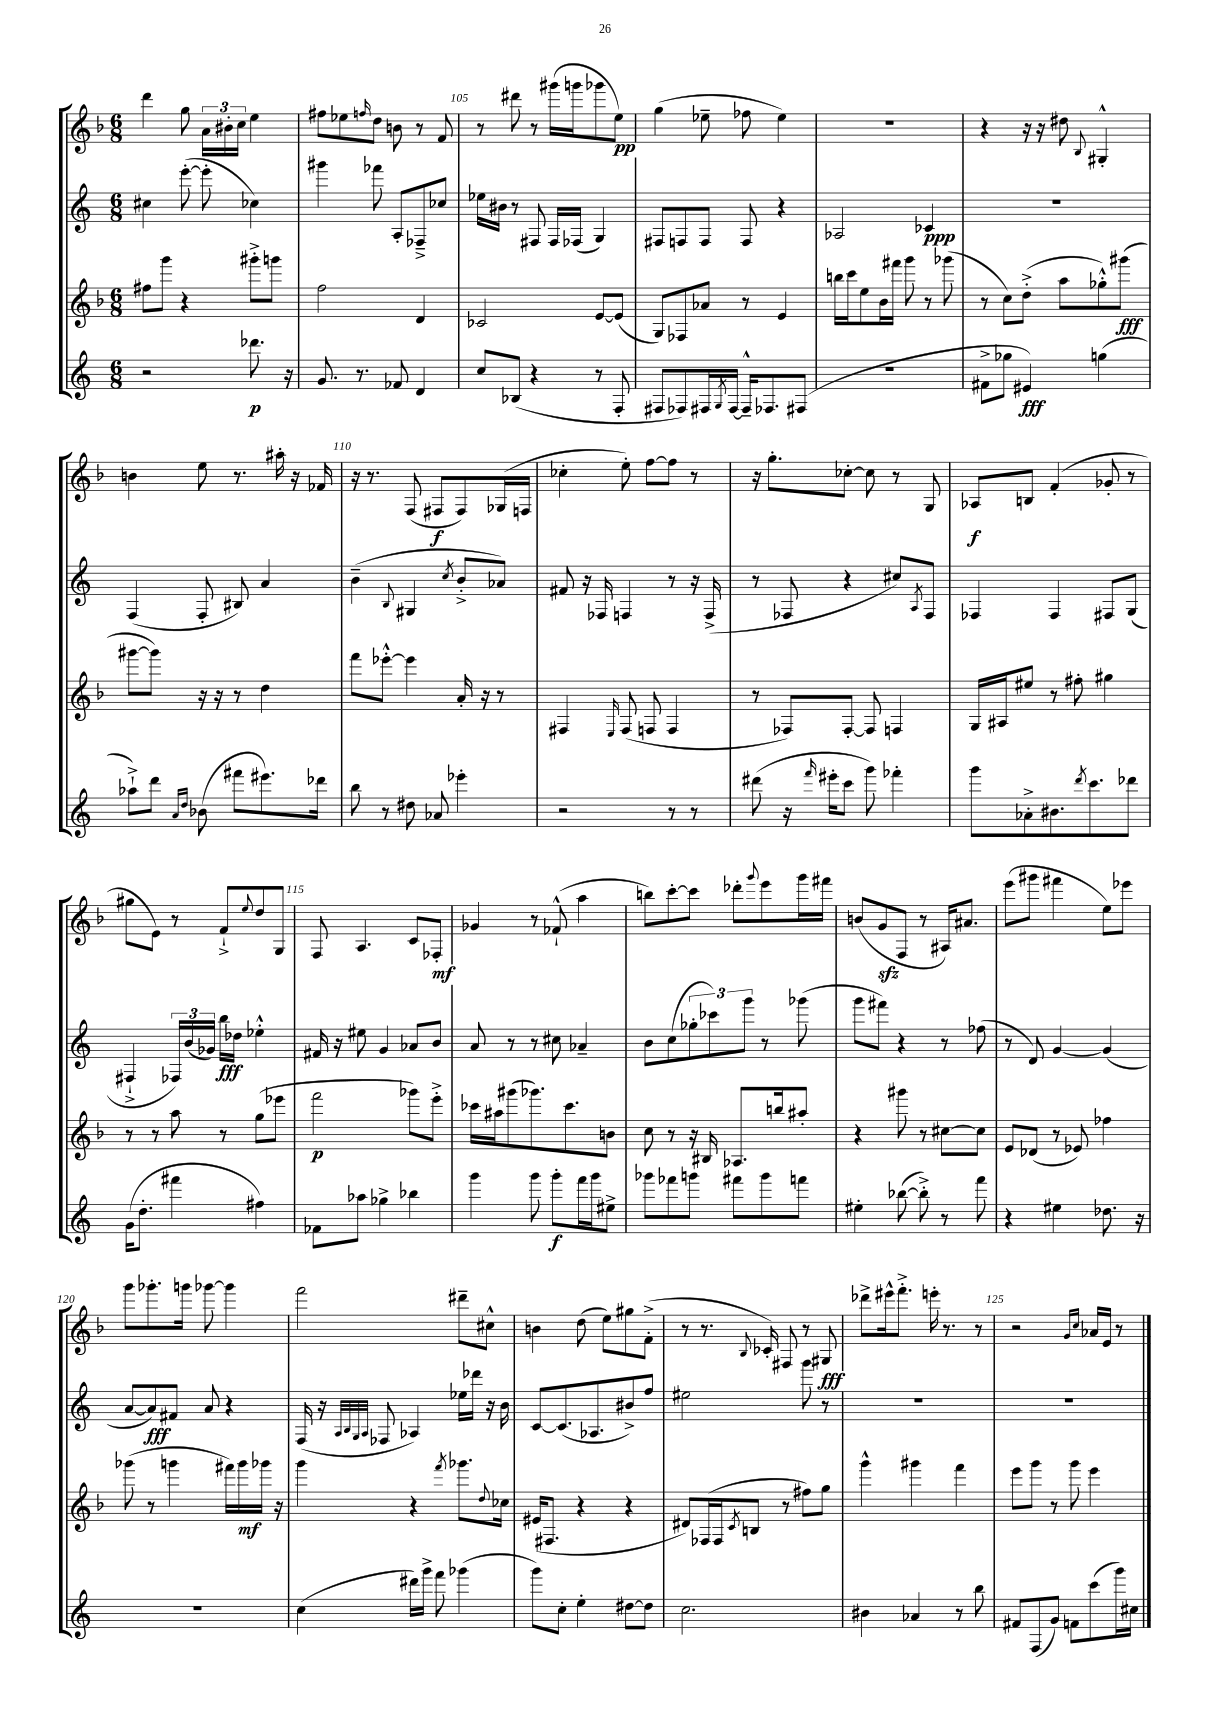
<<
\new StaffGroup <<
\new Staff = "s0" {
    \clef treble \key f \major \numericTimeSignature \time 6/8
    d'''4 g''8 \tuplet 3/2 { a'16 bis'16-. c''16 } e''4 |
    fis''8 ees''8 \grace { f''16 } d''8 b'8 r8 f'8 |
    r8 dis'''8 r8 gis'''16( g'''16 ges'''8 e''8\pp) |
    g''4( ees''8-- fes''8 ees''4) |
    R2. |
    r4 r16 r16 dis''8 \appoggiatura { bes8 } gis4-.-^ |
    b'4 e''8 r8. ais''16-. r16 fes'16 |
    r16 r8. f8( fis8\f fis8) ges16( f16 |
    ces''4-. e''8-.) f''8~ f''8 r8 |
    r16 g''8.-. ces''8~-. ces''8 r8 g8 |
    aes8\f b8 f'4-.( ges'8-. r8 |
    gis''8 e'8) r8 f'8-!-> \appoggiatura { e''8 } d''8 g8 |
    f8 a4. c'8 fes8-.\mf |
    ges'4 r8 fes'8-!-^( a''4 |
    b''8) c'''8~-. c'''8 des'''8-. \appoggiatura { g'''8 } e'''8 g'''16 fis'''16 |
    b'8( g'8\sfz f8 r8 ais16) ais'8. |
    e'''8( gis'''8 fis'''4 e''8) ees'''8 |
    g'''8 ges'''8.-. g'''16 ges'''8~ ges'''4 |
    f'''2 dis'''8-- cis''8-^ |
    b'4 d''8( e''8) gis''8 f'8-.->( |
    r8 r8. \appoggiatura { bes8 } ces'16-.) fis8 r8 gis8\fff |
    des'''8-> eis'''16-^ f'''8.-.-> e'''16-. r8. r8 |
    r2 \grace { g'16 c''16 } aes'16 e'16 r8 \bar "|." |
}
\new Staff = "s1" {
    \clef treble \key c \major \numericTimeSignature \time 6/8
    cis''4 e'''8~-.( e'''8-. ces''4) |
    gis'''4 fes'''8 a8-. fes8---> ces''8 |
    ees''16 bis'16 r8 fis8 fis16 fes16( g4) |
    fis8 f8 f8 f8 r4 |
    aes2 ces'4\ppp |
    R2. |
    f4( f8-. bis8) a'4 |
    b'4--( \appoggiatura { b8 } gis4 \acciaccatura { c''8 } b'8-.-> aes'8) |
    fis'8 r16 fes16 f4 r8 r16 f16->( |
    r8 fes8 r4 cis''8) \acciaccatura { a8 } fes8 |
    fes4 fes4 fis8 g8( |
    fis4-!-> \tuplet 3/2 { fes16) b'16( ges'16) } b''16\fff des''16 ees''4-.-^ |
    fis'16 r16 eis''8 g'4 aes'8 b'8 |
    a'8 r8 r8 cis''8 aes'4-- |
    b'8 c''8( \tuplet 3/2 { ges''8-. ces'''8) g'''8 } r8 ges'''8( |
    g'''8 fis'''8) r4 r8 fes''8( |
    r8 d'8) g'4~ g'4( |
    a'8~ a'8\fff) fis'8 a'8 r4 |
    f16( r16 \grace { a32 b32 g32 a32 } fes8 aes4) ees''16 des'''16 r16 b'16 |
    c'8~ c'8.( aes8. bis'8->) f''8 |
    eis''2 g'''8 r8 |
    R2. |
    R2. \bar "|." |
}
\new Staff = "s2" {
    \clef treble \key f \major \numericTimeSignature \time 6/8
    fis''8 g'''8 r4 gis'''8-.-> g'''8 |
    f''2 d'4 |
    ces'2 e'8~ e'8( |
    g8) fes8 aes'8 r8 e'4 |
    b''16 c'''16 e''8 bes'16 fis'''16 g'''8 r8 ges'''8( |
    r8 c''8) d''8-.->( a''8 ges''8-.-^) gis'''8\fff( |
    gis'''8~ gis'''8) r16 r16 r8 d''4 |
    f'''8 ees'''8~-.-^ ees'''4 a'16-. r16 r8 |
    fis4 \grace { e16 } fis8( f8 f4 |
    r8 fes8) fes8~-. fes8 f4 |
    g16 ais16 eis''8 r8 fis''8-. gis''4 |
    r8 r8 a''8 r8 g''8( ees'''8 |
    f'''2\p ges'''8) e'''8-.-> |
    ces'''16 ais''16 gis'''8( ges'''8.) ces'''8. b'8 |
    c''8 r8 r16 bis16 aes8. b''16 ais''8-. |
    r4 gis'''8 r8 cis''8~ cis''8 |
    e'8 des'8( r8 ees'8) fes''4 |
    ges'''8( r8 g'''4 fis'''16) g'''16\mf ges'''16 r16 |
    g'''4 r4 \acciaccatura { f'''8 } ges'''8. \appoggiatura { d''8 } ces''16 |
    eis'16( fis8. r4 r4 |
    dis'8) fes16( fes16 \acciaccatura { c'8 } b8 r8 fis''8) g''8 |
    g'''4-^ gis'''4 f'''4 |
    e'''8 g'''8 r8 g'''8 e'''4 \bar "|." |
}
\new Staff = "s3" {
    \clef treble \key c \major \numericTimeSignature \time 6/8
    r2 des'''8.\p r16 |
    g'8. r8. fes'8 d'4 |
    c''8 bes8( r4 r8 f8-. |
    fis8 fes8) fis16 \acciaccatura { g8 } fis16~ fis16---^ fes8. fis8( |
    R2. |
    fis'8-> ges''8 eis'4\fff) g''4( |
    aes''8-!->) d'''8 \grace { a'16 d''16 } bes'8( fis'''8 eis'''8.) des'''16 |
    b''8 r8 dis''8 aes'8 ees'''4-. |
    r2 r8 r8 |
    dis'''8( r16 \grace { f'''16 } eis'''16-. c'''8 g'''8) fes'''4-. |
    g'''8 aes'8-.-> bis'8. \acciaccatura { d'''8 } c'''8. des'''8 |
    g'16( d''8.-. fis'''4 fis''4) |
    fes'8 aes''8 ges''4-> bes''4 |
    g'''4 g'''8 g'''8-.\f f'''16 g'''16 eis''8-> |
    ges'''8 fes'''8 g'''8 fis'''8 g'''8 f'''8 |
    eis''4-. bes''8~( bes''8-.->) r8 f'''8 |
    r4 eis''4 des''8. r16 |
    R2. |
    c''4( dis'''16) g'''16-> f'''8 ges'''4( |
    g'''8) c''8-. e''4-. dis''8~ dis''8 |
    c''2. |
    bis'4 aes'4 r8 b''8 |
    fis'8 f8( g'8) f'8 c'''8( g'''16) cis''16 \bar "|." |
}
>>
>>
\layout { \context { \Score currentBarNumber = #103 \override BarNumber.break-visibility = ##(#f #t #t) barNumberVisibility = #(every-nth-bar-number-visible 5) } }
